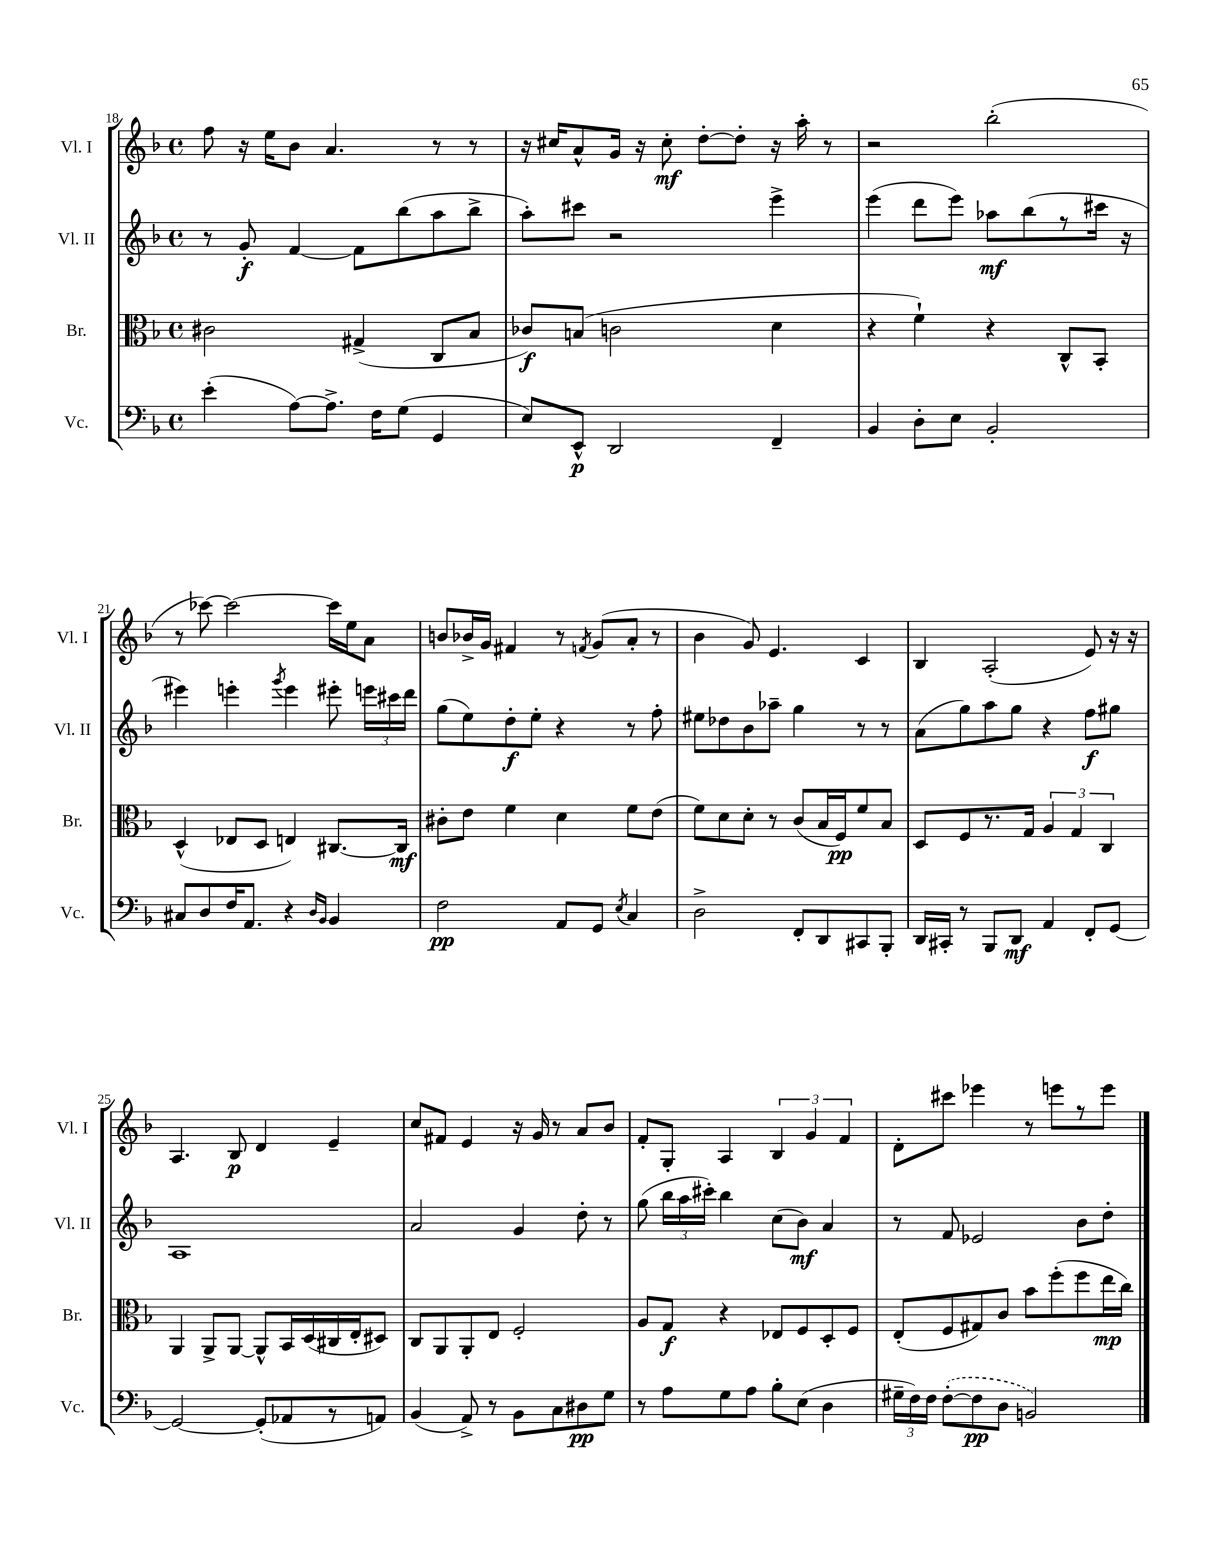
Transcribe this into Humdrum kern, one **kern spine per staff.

**kern	**kern	**kern	**kern
*staff4	*staff3	*staff2	*staff1
*clefF4	*clefC3	*clefG2	*clefG2
*k[b-]	*k[b-]	*k[b-]	*k[b-]
*M4/4	*M4/4	*M4/4	*M4/4
*met(c)	*met(c)	*met(c)	*met(c)
(4e'	2c#	8r	8ff
.	.	8g'	16r
.	.	.	16ee
[8A)	.	[4f	8b-
8.A^]	.	.	4.a
.	(4G#^	8f]	.
16F	.	.	.
(8G	.	(8bb-	.
4GG	8C	8aa	8r
.	8B-	8bb-^	8r
=	=	=	=
8E)	8c-)	8aa')	16r
.	.	.	16cc#
8EE^^	(8B	8ccc#	8a^^
2DD	2c	2r	16g
.	.	.	16r
.	.	.	8cc#'
.	.	.	[8dd'
.	.	.	8dd']
4FF~	4d	4eee^	16r
.	.	.	16aa'
.	.	.	8r
=	=	=	=
4BB-	4r	(4eee	2r
8D'	4f`)	8ddd	.
8E	.	8eee)	.
2BB-'	4r	8aa-	(2bb-'
.	.	(8bb-	.
.	8C^^	8r	.
.	8BB-'	16ccc#	.
.	.	16r	.
=	=	=	=
8C#	(4D^^	4eee#)	8r
8D	.	.	[8ccc-)
16F	8E-	4eee'	2ccc-_
8.AA	.	.	.
.	8D	.	.
.	.	8qggg	.
4r	4E)	4eee	.
16qqD	.	.	.
16qqBB-	.	.	.
4BB-	[8.C#	8eee#'	16ccc-]
.	.	.	16ee
.	.	24eee	8a
.	.	24ccc#	.
.	16C#]	.	.
.	.	24ddd	.
=	=	=	=
2F	8c#'	(8gg	8b
.	8e	8ee)	16b-^
.	.	.	16g
.	4f	8dd'	4f#
.	.	8ee'	.
8AA	4d	4r	8r
.	.	.	8qf
8GG	.	.	(8g
8qE	.	.	.
4C	8f	8r	8a'
.	(8e	8ff'	8r
=	=	=	=
2D^	8f)	8ee#	4b-
.	8d	8dd-	.
.	8d'	8b-	8g)
.	8r	8aa-~	4.e
8FF'	(8c	4gg	.
8DD	16B-	.	.
.	16F)	.	.
8CC#	8f	8r	4c
8BBB-'	8B-	8r	.
=	=	=	=
16DD	8D	(8a	4B-
16CC#'	.	.	.
8r	8F	8gg)	.
8BBB-	8.r	8aa	(2A'
8DD	.	8gg	.
.	16G	.	.
4AA	6A	4r	.
.	6G	.	.
8FF'	.	8ff	8e)
.	6C	.	.
[8GG	.	8gg#	16r
.	.	.	16r
=	=	=	=
2GG_	4AA	1A	4.A
.	8AA^	.	.
.	[8AA	.	8B-
(8GG']	8AA^^]	.	4d
8AA-	16BB-	.	.
.	(16D	.	.
8r	16C#	.	4e~
.	16E'	.	.
8AA)	8D#)	.	.
=	=	=	=
(4BB-	8C	2a	8cc
.	8AA	.	8f#
8AA^)	8AA'	.	4e
8r	8E	.	.
8BB-	2F'	4g	16r
.	.	.	16g
8C	.	.	8r
8D#	.	8dd'	8a
8G	.	8r	8b-
=	=	=	=
8r	8A	(8gg	8f'
8A	8G	24bb-	8G'
.	.	24aa	.
.	.	24ccc#')	.
8G	4r	4bb-	4A
8A	.	.	.
8B-'	8E-	(8cc	6B-
(8E	8F	8b-)	.
.	.	.	6g
4D	8D'	4a	.
.	.	.	6f
.	8F	.	.
=	=	=	=
24G#~	(8E'	8r	8d'
24F)	.	.	.
24F	.	.	.
([8F'	8F	8f	8ccc#
8F]	8G#)	2e-	4eee-
8D	8c	.	.
2BB)	8b-	.	8r
.	(8ff'	.	8eee
.	8ff	8b-	8r
.	16ee	8dd'	8eee
.	16cc)	.	.
==	==	==	==
*-	*-	*-	*-
